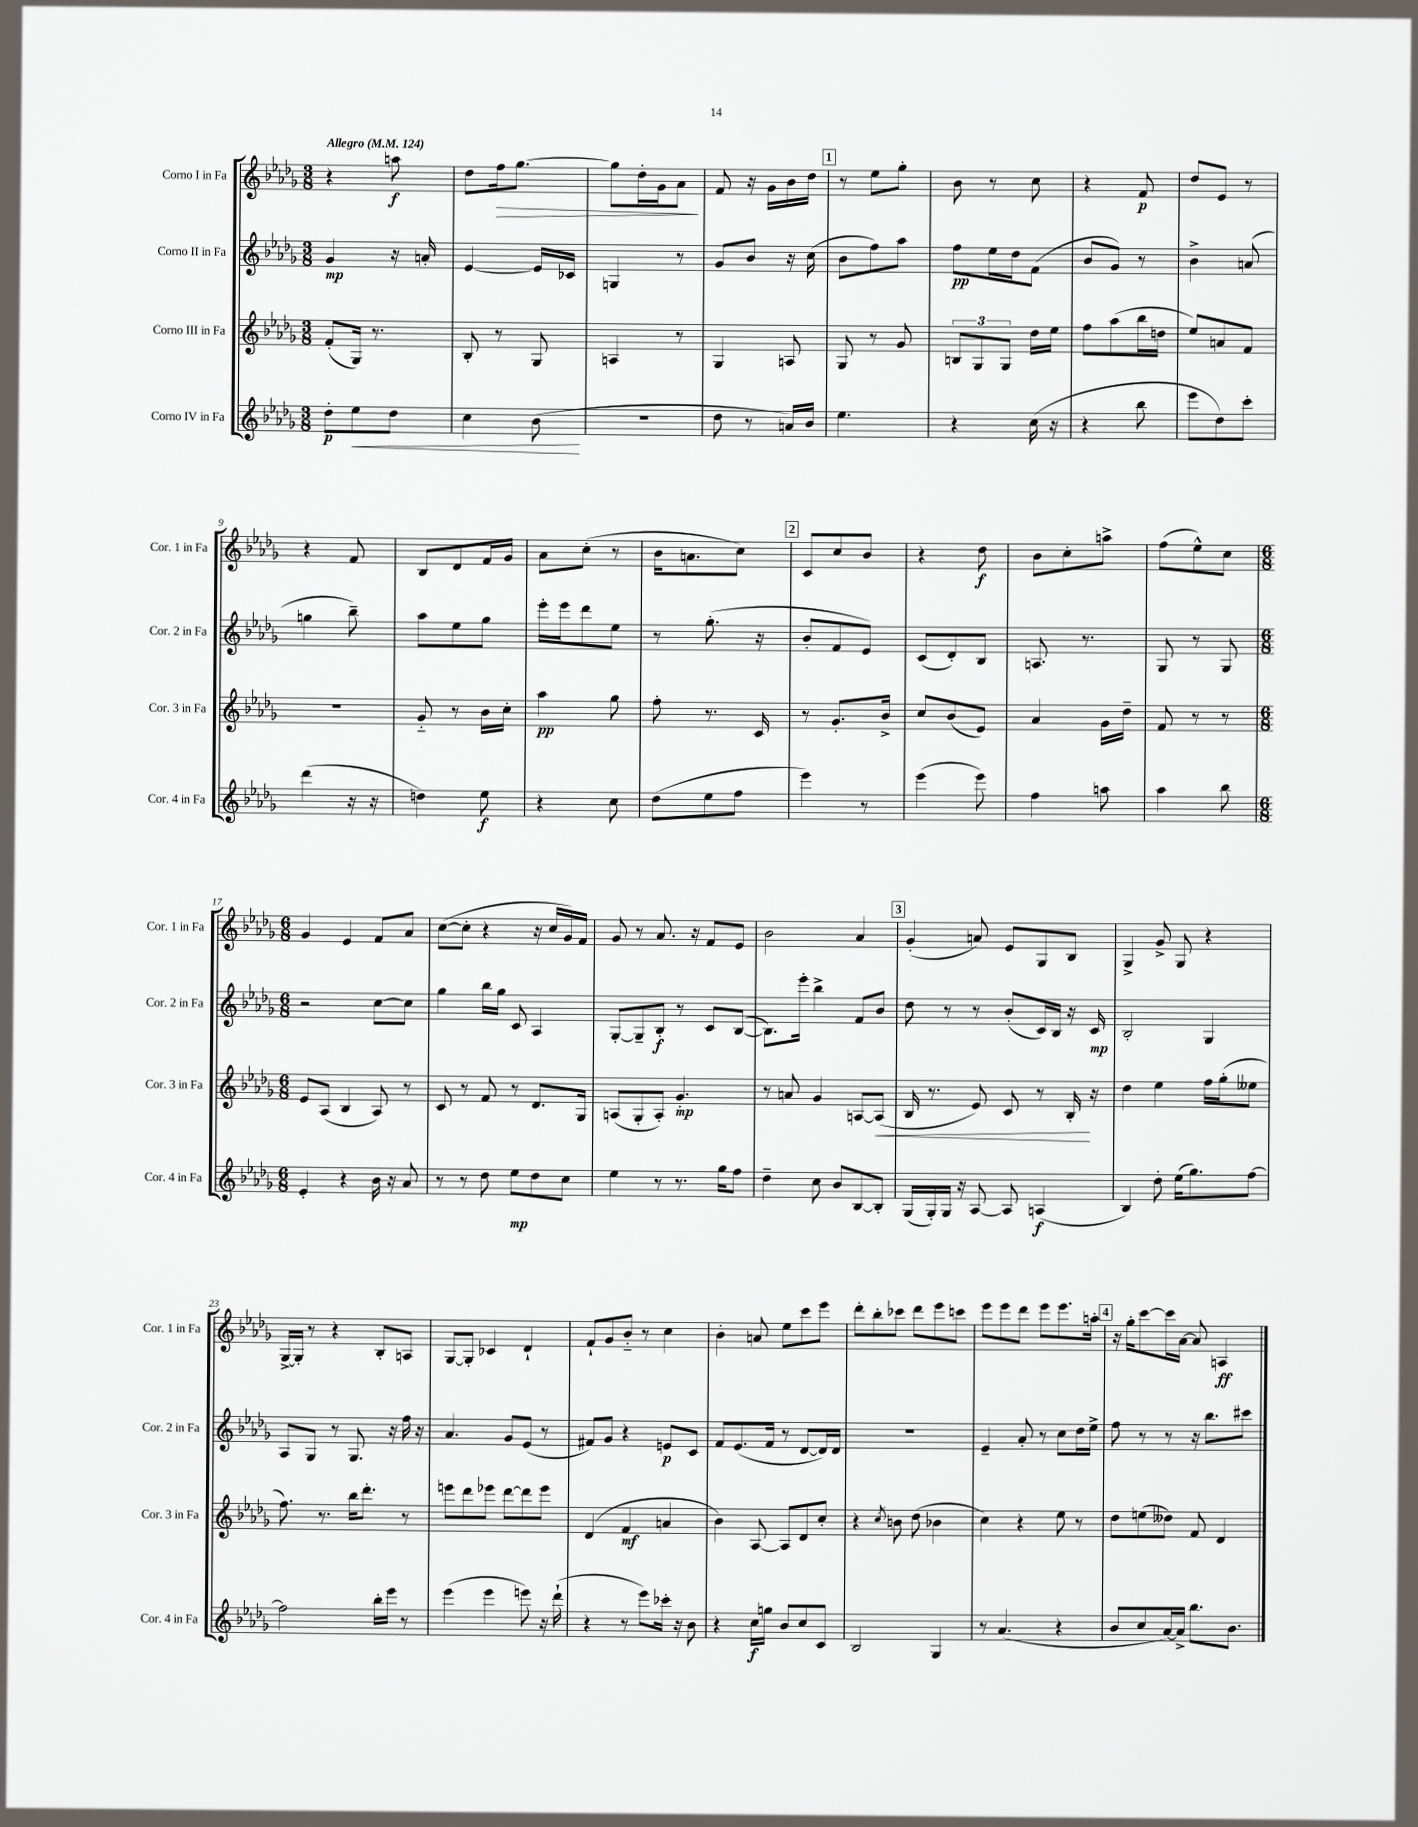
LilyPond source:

<<
\new StaffGroup <<
\new Staff = "s0" \with { instrumentName = "Corno I in Fa" shortInstrumentName = "Cor. 1 in Fa" } {
    \clef treble \key des \major \numericTimeSignature \time 3/8 \tempo "Allegro" 4 = 124
    \autoBeamOff r4 a''8\f |
    des''8[ f''16\> ges''8.]~ |
    ges''8[ des''16-. ges'16 aes'8]\! |
    f'8 r16 ges'16[ bes'16 des''16] |
    \mark \markup { \box "1" } r8 ees''8[ ges''8]-. |
    bes'8 r8 c''8 |
    r4 f'8\p |
    des''8[ ees'8] r8 |
    r4 f'8 |
    bes8[ des'8 f'16 ges'16] |
    aes'8[ c''8]-.( r8 |
    bes'16[ a'8. c''8]) |
    \mark \markup { \box "2" } c'8[ c''8 bes'8] |
    r4 des''8\f |
    bes'8[ c''8-. a''8]-> |
    f''8[( ees''8-^) c''8] |
    \numericTimeSignature \time 6/8 ges'4 ees'4 f'8[ aes'8] |
    c''8[~( c''8]-. r4 r16 c''16[ ges'16) f'16] |
    ges'8 r8 aes'8. r16 f'8[ ees'8] |
    bes'2 aes'4 |
    \mark \markup { \box "3" } ges'4-.( a'8) ees'8[ ges8 bes8] |
    ges4-> ges'8-> ges8 r4 |
    ges16[~-> ges16]-. r8 r4 bes8[-. a8] |
    ges8[~ ges8]-. ces'4 des'4-! |
    f'8[-! ges'8 bes'8]-_ r8 c''4 |
    bes'4-. a'8 ees''8[ c'''8 ees'''8] |
    des'''8[-. bes''8-. ces'''8] des'''8[ ees'''8 c'''8] |
    ees'''8[ ees'''8 des'''8] ees'''8[ ees'''8. a''16]-. |
    \mark \markup { \box "4" } r16 ges''16[-. c'''8~ c'''16 aes'16]~ aes'8 a4\ff \bar "|." |
}
\new Staff = "s1" \with { instrumentName = "Corno II in Fa" shortInstrumentName = "Cor. 2 in Fa" } {
    \clef treble \key des \major \numericTimeSignature \time 3/8
    \autoBeamOff ges'4\mp r16 a'16-. |
    ees'4~ ees'16[ ces'16] |
    g4 r8 |
    ges'8[ bes'8] r16 c''16( |
    \mark \markup { \box "1" } bes'8[ f''8) aes''8] |
    f''8[\pp ees''16 des''16 f'8]( |
    bes'8[ ges'8]) r8 |
    bes'4-> a'8( |
    g''4 bes''8--) |
    aes''8[ ees''8 ges''8] |
    ees'''16[-. ees'''16 des'''8 ees''8] |
    r8 ges''8.-.( r16 |
    \mark \markup { \box "2" } bes'8[-. f'8 ees'8]) |
    c'8[( des'8-.) bes8] |
    a8. r8. |
    ges8 r8 ges8 |
    \numericTimeSignature \time 6/8 r2 c''8[~ c''8] |
    ges''4 bes''16[ ges''16] c'8 aes4 |
    ges8[~-. ges8-- bes8]-.\f r8 c'8[ bes8]~( |
    bes8.[) ees'''16]-. bes''4-> f'8[ bes'8] |
    \mark \markup { \box "3" } des''8 r8 r8 bes'8[-.( c'16) bes16] r16 c'16\mp |
    bes2-. ges4 |
    aes8[ ges8] r8 ges8. r16 f''16 r16 |
    aes'4. ges'8[ ees'8]( r8 |
    fis'8[) ges'8] r4 e'8[\p c'8] |
    f'8[ ees'8.( f'16] r8 des'8[~ des'16) des'16] |
    R2. |
    ees'4-- aes'8-. r8 c''8[ des''16 ees''16]-> |
    \mark \markup { \box "4" } f''8 r8 r8 r16 bes''8.[ cis'''8] \bar "|." |
}
\new Staff = "s2" \with { instrumentName = "Corno III in Fa" shortInstrumentName = "Cor. 3 in Fa" } {
    \clef treble \key des \major \numericTimeSignature \time 3/8
    \autoBeamOff f'8[-.( ges16]) r8. |
    bes8-. r8 ges8 |
    a4 r8 |
    ges4 a8 |
    \mark \markup { \box "1" } ges8 r8 ges'8 |
    \tuplet 3/2 { b8[ ges8 ges8] } des''16[ ees''16] |
    f''8[ aes''8( bes''16 d''16] |
    ees''8[) a'8 f'8] |
    R4. |
    ges'8-_ r8 bes'16[ c''16]-. |
    aes''4\pp ges''8 |
    f''8-. r8. c'16 |
    \mark \markup { \box "2" } r8 ges'8.[-. bes'16]-> |
    c''8[ bes'8( ees'8]) |
    aes'4 ges'16[ des''16]-- |
    f'8 r8 r8 |
    \numericTimeSignature \time 6/8 ees'8[ aes8]( bes4 aes8) r8 |
    c'8 r8 f'8 r8 des'8.[ ges16] |
    a8[( ges8-. a8]-.) ges'4.-.\mp |
    r8 a'8 ges'4 a8[~ a8]\<( |
    \mark \markup { \box "3" } bes16 r8. ees'8) c'8 r8 bes16-.\! r16 |
    des''4 ees''4 f''16[ ges''16-.( eeses''8] |
    f''8.) r8. bes''16[ des'''8.]-. r8 |
    e'''8[ des'''8 ees'''8] des'''8[~ des'''8 ees'''8] |
    des'4( f'4\mf a'4 |
    bes'4) aes8~ aes8[ des'8 c''8]-. |
    r4 \acciaccatura { c''8 } b'8 des''8( bes'4 |
    c''4) r4 ees''8 r8 |
    \mark \markup { \box "4" } des''8[ e''8( deses''8]) f'8 des'4 \bar "|." |
}
\new Staff = "s3" \with { instrumentName = "Corno IV in Fa" shortInstrumentName = "Cor. 4 in Fa" } {
    \clef treble \key des \major \numericTimeSignature \time 3/8
    \autoBeamOff des''8[-.\p ees''8\< des''8] |
    c''4 bes'8\!( |
    R4. |
    des''8 r8 a'16[) bes'16] |
    \mark \markup { \box "1" } ees''4. |
    r4 c''16( r16 |
    r4 bes''8 |
    ees'''8[ des''8) c'''8]-. |
    des'''4( r16 r16 |
    d''4) ees''8\f |
    r4 c''8 |
    des''8[( ees''8 f''8] |
    \mark \markup { \box "2" } ees'''4) r8 |
    ees'''4( ees'''8) |
    f''4 a''8 |
    aes''4 bes''8 |
    \numericTimeSignature \time 6/8 ees'4-. r4 bes'16 r16 aes'8 |
    r8 r8 des''8 ees''8[\mp des''8 c''8] |
    ees''4 r8 r8. ges''16[ f''8] |
    des''4-- c''8 bes'8[ bes8~ bes8]-. |
    \mark \markup { \box "3" } ges16[( ges16-.) ges16] r16 aes8~ aes8 a4\f( |
    bes4) des''8-. ees''16[( ges''8.) f''8]~ |
    f''2 bes''16[-. ees'''16] r8 |
    ees'''4( ees'''4 e'''8) r16 des'''16-!( |
    r4 r8 ees'''8[) ces'''16]-. r16 bes'8 |
    r4 c''16[\f g''16] bes'8[ c''8 c'8] |
    bes2 ges4 |
    r8 aes'4.( r4 |
    \mark \markup { \box "4" } bes'8[ c''8 aes'16~) aes'16]-> bes''8.[ bes'8.] \bar "|." |
}
>>
>>
